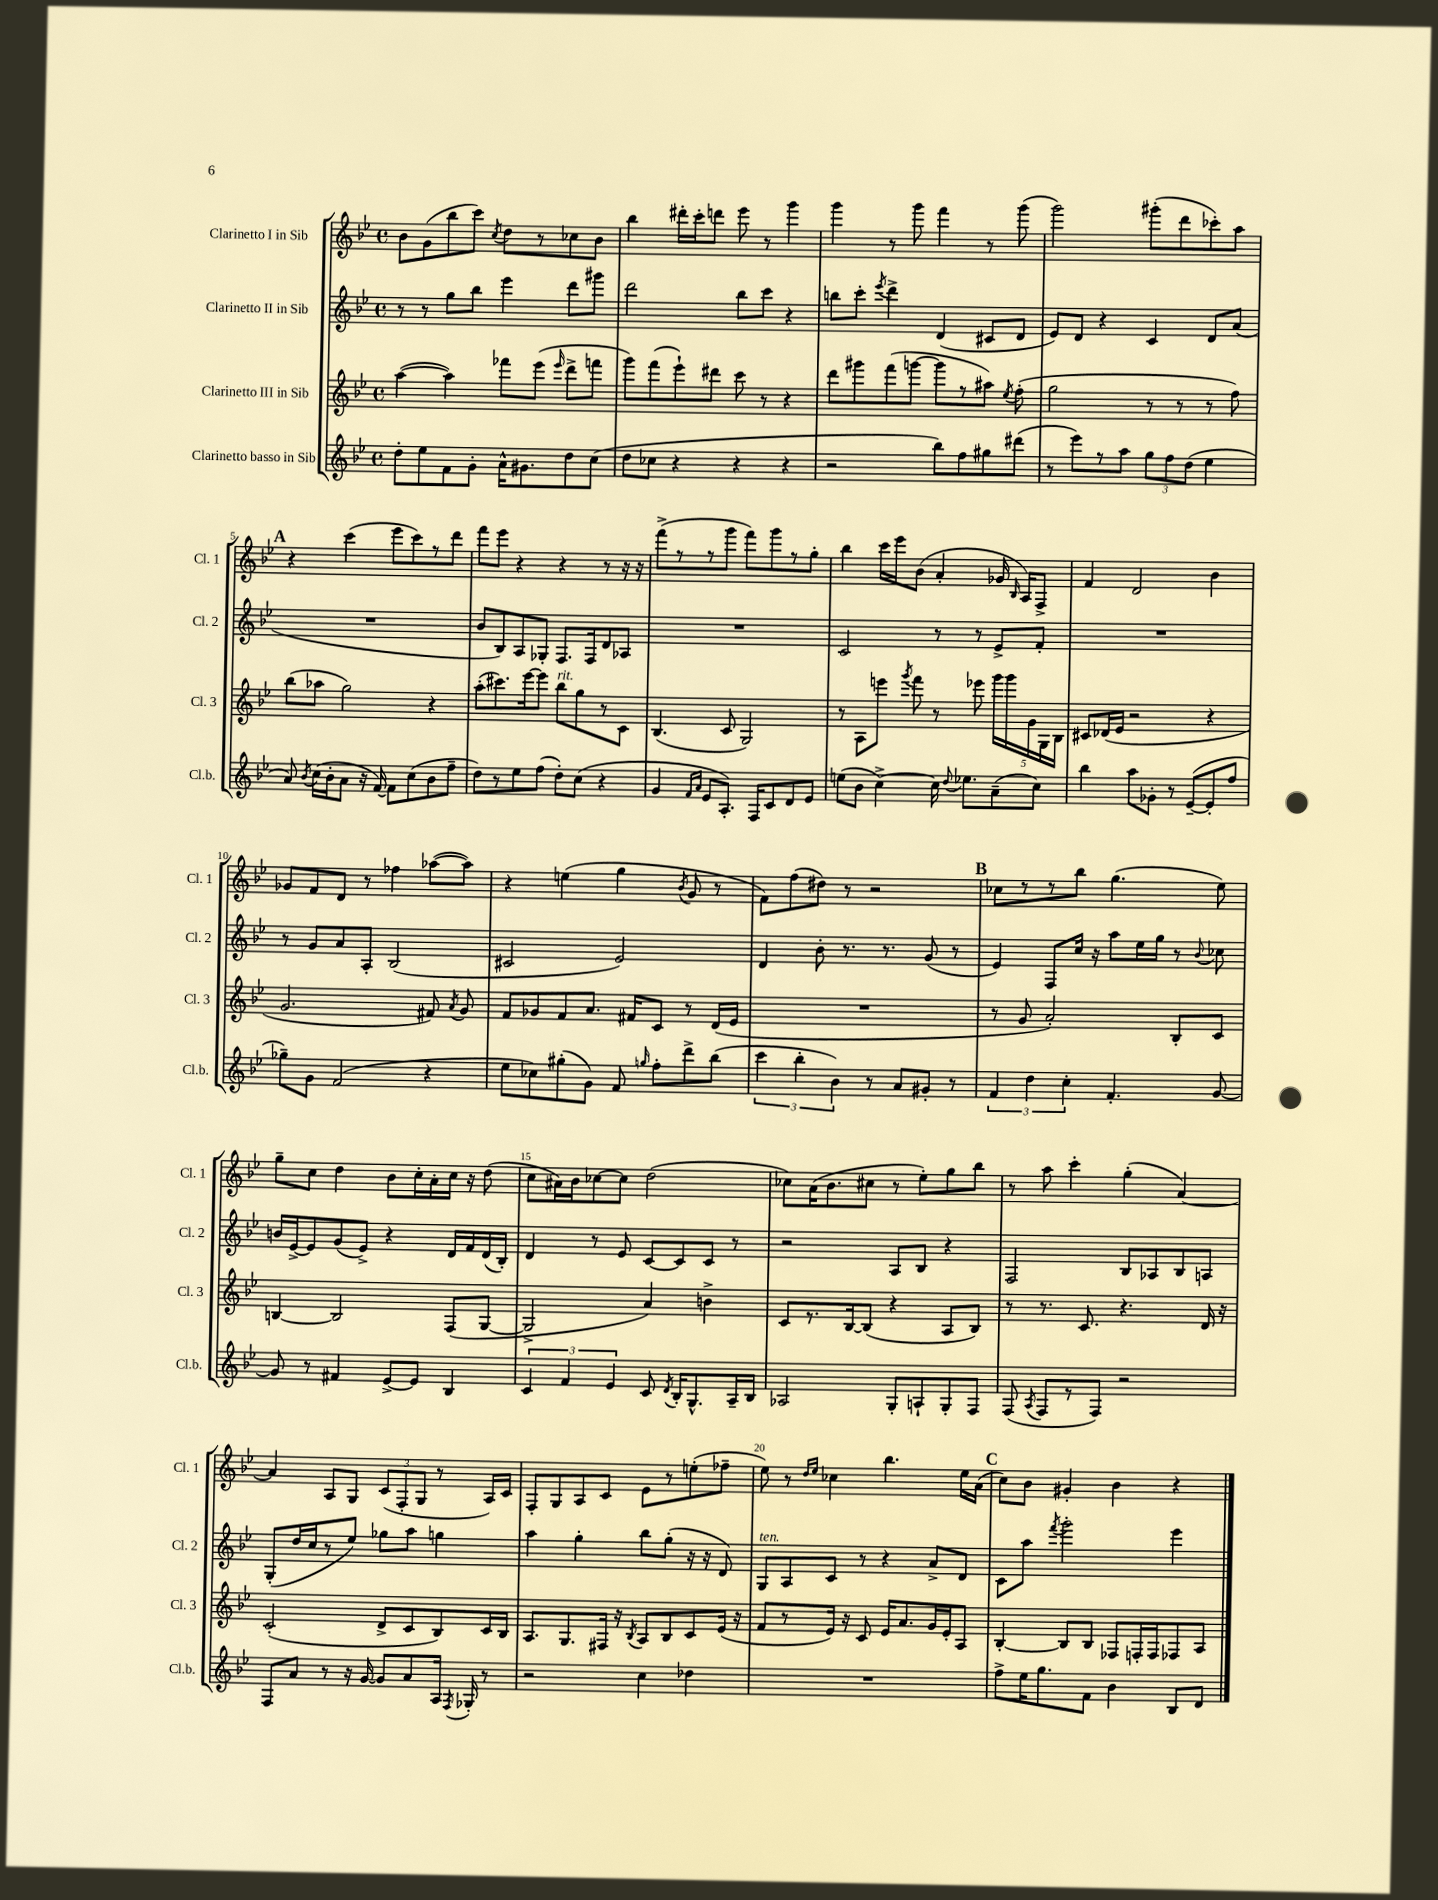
<<
\new StaffGroup <<
\new Staff = "s0" \with { instrumentName = "Clarinetto I in Sib" shortInstrumentName = "Cl. 1" } {
    \clef treble \key bes \major \defaultTimeSignature \time 4/4
    \autoBeamOff bes'8[ g'8( bes''8 c'''8]) \acciaccatura { c''8 } d''8[ r8 ces''8 bes'8] |
    bes''4 dis'''16[-. c'''16-. d'''8] ees'''8 r8 g'''4 |
    g'''4 r8 g'''8 f'''4 r8 g'''8( |
    g'''2) gis'''8[-.( d'''8 ces'''8-.) a''8] |
    \mark \markup { \bold "A" } r4 c'''4( ees'''8[ c'''8) r8 d'''8] |
    f'''8[ ees'''8] r4 r4 r8 r16 r16 |
    f'''8[->( r8 r8 g'''8] f'''8[) g'''8 r8 g''8]-. |
    bes''4 c'''16[ ees'''16 bes'8]( a'4-. ges'16 \grace { bes16 } a16[) f8]-> |
    f'4 d'2 bes'4 |
    ges'8[ f'8 d'8] r8 fes''4 aes''8[~( aes''8]) |
    r4 e''4( g''4 \acciaccatura { bes'8 } g'8 r8 |
    f'8[) f''8( dis''8]) r8 r2 |
    \mark \markup { \bold "B" } ces''8[ r8 r8 bes''8] g''4.( ees''8) |
    g''8[-- c''8] d''4 bes'8[ c''16-. a'16-. c''16] r16 d''8( |
    c''8[ ais'16) bes'16 ces''8~ ces''8] d''2( |
    ces''8[) a'16( bes'8. cis''8] r8 ees''8[-.) g''8 bes''8] |
    r8 a''8 c'''4-. g''4-.( a'4~) |
    a'4 a8[ g8] \tuplet 3/2 { c'8[( f8-. g8] } r8 a16[) c'16] |
    f8[-. g8 a8 c'8] ees'8[ r8 e''8-.( fes''8]-- |
    ees''8) r8 \grace { d''16[ ees''16] } ces''4 bes''4. ees''16[ a'16]( |
    \mark \markup { \bold "C" } c''8[) bes'8] gis'4-. bes'4 r4 \bar "|." |
}
\new Staff = "s1" \with { instrumentName = "Clarinetto II in Sib" shortInstrumentName = "Cl. 2" } {
    \clef treble \key bes \major \defaultTimeSignature \time 4/4
    \autoBeamOff r8 r8 g''8[ bes''8] ees'''4 d'''8[ gis'''8] |
    d'''2 bes''8[ c'''8] r4 |
    b''8[ c'''8]-. \acciaccatura { ees'''8 } d'''4-> d'4( cis'8[ d'8] |
    ees'8[) d'8] r4 c'4 d'8[ a'8]( |
    \mark \markup { \bold "A" } R1 |
    bes'8[ bes8) a8 ges8]-. f8.[ f16 d'8 aes8] |
    R1 |
    c'2 r8 r8 ees'8[-> f'8]-. |
    R1 |
    r8 g'8[ a'8 a8]-. bes2( |
    cis'2 ees'2) |
    d'4 bes'8-. r8. r8. g'8( r8 |
    \mark \markup { \bold "B" } ees'4) f8[ c''16] r16 a''8[ ees''16 g''16] r8 \appoggiatura { bes'8 } ces''8 |
    b'16[ ees'16~-> ees'8 g'8( ees'8]->) r4 d'16[ f'16 d'16( bes16]-.) |
    d'4 r8 ees'8 c'8[~ c'8 c'8] r8 |
    r2 a8[ bes8] r4 |
    f2 bes8[ aes8 bes8 a8] |
    g8[-.( d''16 c''16 r8 ees''8]) ges''8[ a''8] g''4 |
    a''4 g''4-. bes''8[ g''8]-.( r16 r16 d'8) |
    g8[^\markup { \italic "ten." } a8 c'8] r8 r4 a'8[-> d'8] |
    \mark \markup { \bold "C" } c'8[ a''8] \acciaccatura { f'''8 } g'''2-. ees'''4 \bar "|." |
}
\new Staff = "s2" \with { instrumentName = "Clarinetto III in Sib" shortInstrumentName = "Cl. 3" } {
    \clef treble \key bes \major \defaultTimeSignature \time 4/4
    \autoBeamOff a''4~( a''4) fes'''8[ ees'''8]( \grace { ees'''16 } d'''8[-> f'''8] |
    g'''8[) f'''8( ees'''8-!) dis'''8] c'''8 r8 r4 |
    d'''8[ gis'''8 f'''8( g'''8]~ g'''8[ r8 ais''8]) \acciaccatura { ees''8 } f''8-.( |
    g''2 r8 r8 r8 f''8) |
    \mark \markup { \bold "A" } bes''8[( aes''8] g''2) r4 |
    a''8[-.( cis'''8.) ees'''16~ ees'''8] bes''8[^\markup { \italic "rit." } g''8 r8 c'8] |
    bes4.( c'8 g2) |
    r8 a8[ e'''8] \acciaccatura { g'''8 } f'''8 r8 ees'''8 \tuplet 5/4 { g'''16[ g'''16 g'16 g16 bes16] } |
    cis'8[ des'16( ees'16] r2 r4 |
    g'2. fis'8) \acciaccatura { a'8 } g'8 |
    f'8[ ges'8 f'8 a'8.] fis'16[ c'8] r8 d'16[( ees'16] |
    R1 |
    \mark \markup { \bold "B" } r8 g'8 a'2-.) bes8[-. c'8] |
    b4~ b2 f8[( g8]~ |
    g2-> a'4) b'4-> |
    c'8[ r8. bes16~ bes8]( r4 a8[ bes8]) |
    r8 r8. c'8. r4. d'16 r16 |
    c'2-.( d'8[-> c'8 bes8) c'16 bes16] |
    a8.[ g8. fis16] r16 \acciaccatura { bes8 } a8[ bes8 c'8 ees'16]( r16 |
    f'8[ r8 ees'16]) r16 c'8 ees'16[ a'8. g'16 ees'16-. a8] |
    \mark \markup { \bold "C" } bes4~-. bes8[ bes8] fes8[ f16-. f16 fes8 a8] \bar "|." |
}
\new Staff = "s3" \with { instrumentName = "Clarinetto basso in Sib" shortInstrumentName = "Cl.b." } {
    \clef treble \key bes \major \defaultTimeSignature \time 4/4
    \autoBeamOff d''8[-. ees''8 f'8 g'8]-. a'16[-^ gis'8. d''8 c''8]( |
    d''8[ ces''8] r4 r4 r4 |
    r2 bes''8[) f''8 gis''8 dis'''8]( |
    r8 ees'''8[) r8 a''8] \tuplet 3/2 { g''8[ f''8 d''8]( } ees''4 |
    \mark \markup { \bold "A" } a'8) \acciaccatura { bes'8 } c''16[( bes'16-. a'8] r16 f'16~) f'8[ c''8( bes'8 f''8]-- |
    d''8[) r8 ees''8 f''8]( d''8[-.) c''8]( r4 |
    g'4 \grace { f'16[ a'16] } ees'8[ a8.]-.) f16[ c'8 d'8 ees'8] |
    e''8[( bes'8] c''4~->) c''16 \appoggiatura { d''8 } ees''8.[ a'8--( c''8]) |
    bes''4 a''8[ ges'8]-. r8 ees'8[~--( ees'8-. f''8] |
    ges''8[--) g'8] f'2( r4 |
    ees''8[ ces''8) gis''8-.( g'8]) f'8 \grace { g''16 } f''8[-. d'''8-> bes''8]( |
    \tuplet 3/2 { c'''4 bes''4-. bes'4) } r8 a'8[ gis'8]-. r8 |
    \mark \markup { \bold "B" } \tuplet 3/2 { f'4 d''4 c''4-. } f'4.-. g'8~ |
    g'8 r8 fis'4 ees'8[~-> ees'8] bes4 |
    \tuplet 3/2 { c'4 f'4 ees'4 } c'8 \acciaccatura { d'8 } bes16[-. g8.-^ a16-- bes16] |
    aes2 g8[-. a8-! g8-. f8] |
    f8( \acciaccatura { a8 } f8[ r8 f8]) r2 |
    f8[ a'8] r8 r16 g'16~ g'8[ a'8 a16] \acciaccatura { f8 } ges16-. r8 |
    r2 c''4 des''4 |
    R1 |
    \mark \markup { \bold "C" } f''8[-> ees''16 g''8. f'8] bes'4 bes8[ d'8] \bar "|." |
}
>>
>>
\layout { \context { \Score \override BarNumber.break-visibility = ##(#f #t #t) barNumberVisibility = #(every-nth-bar-number-visible 5) } }
